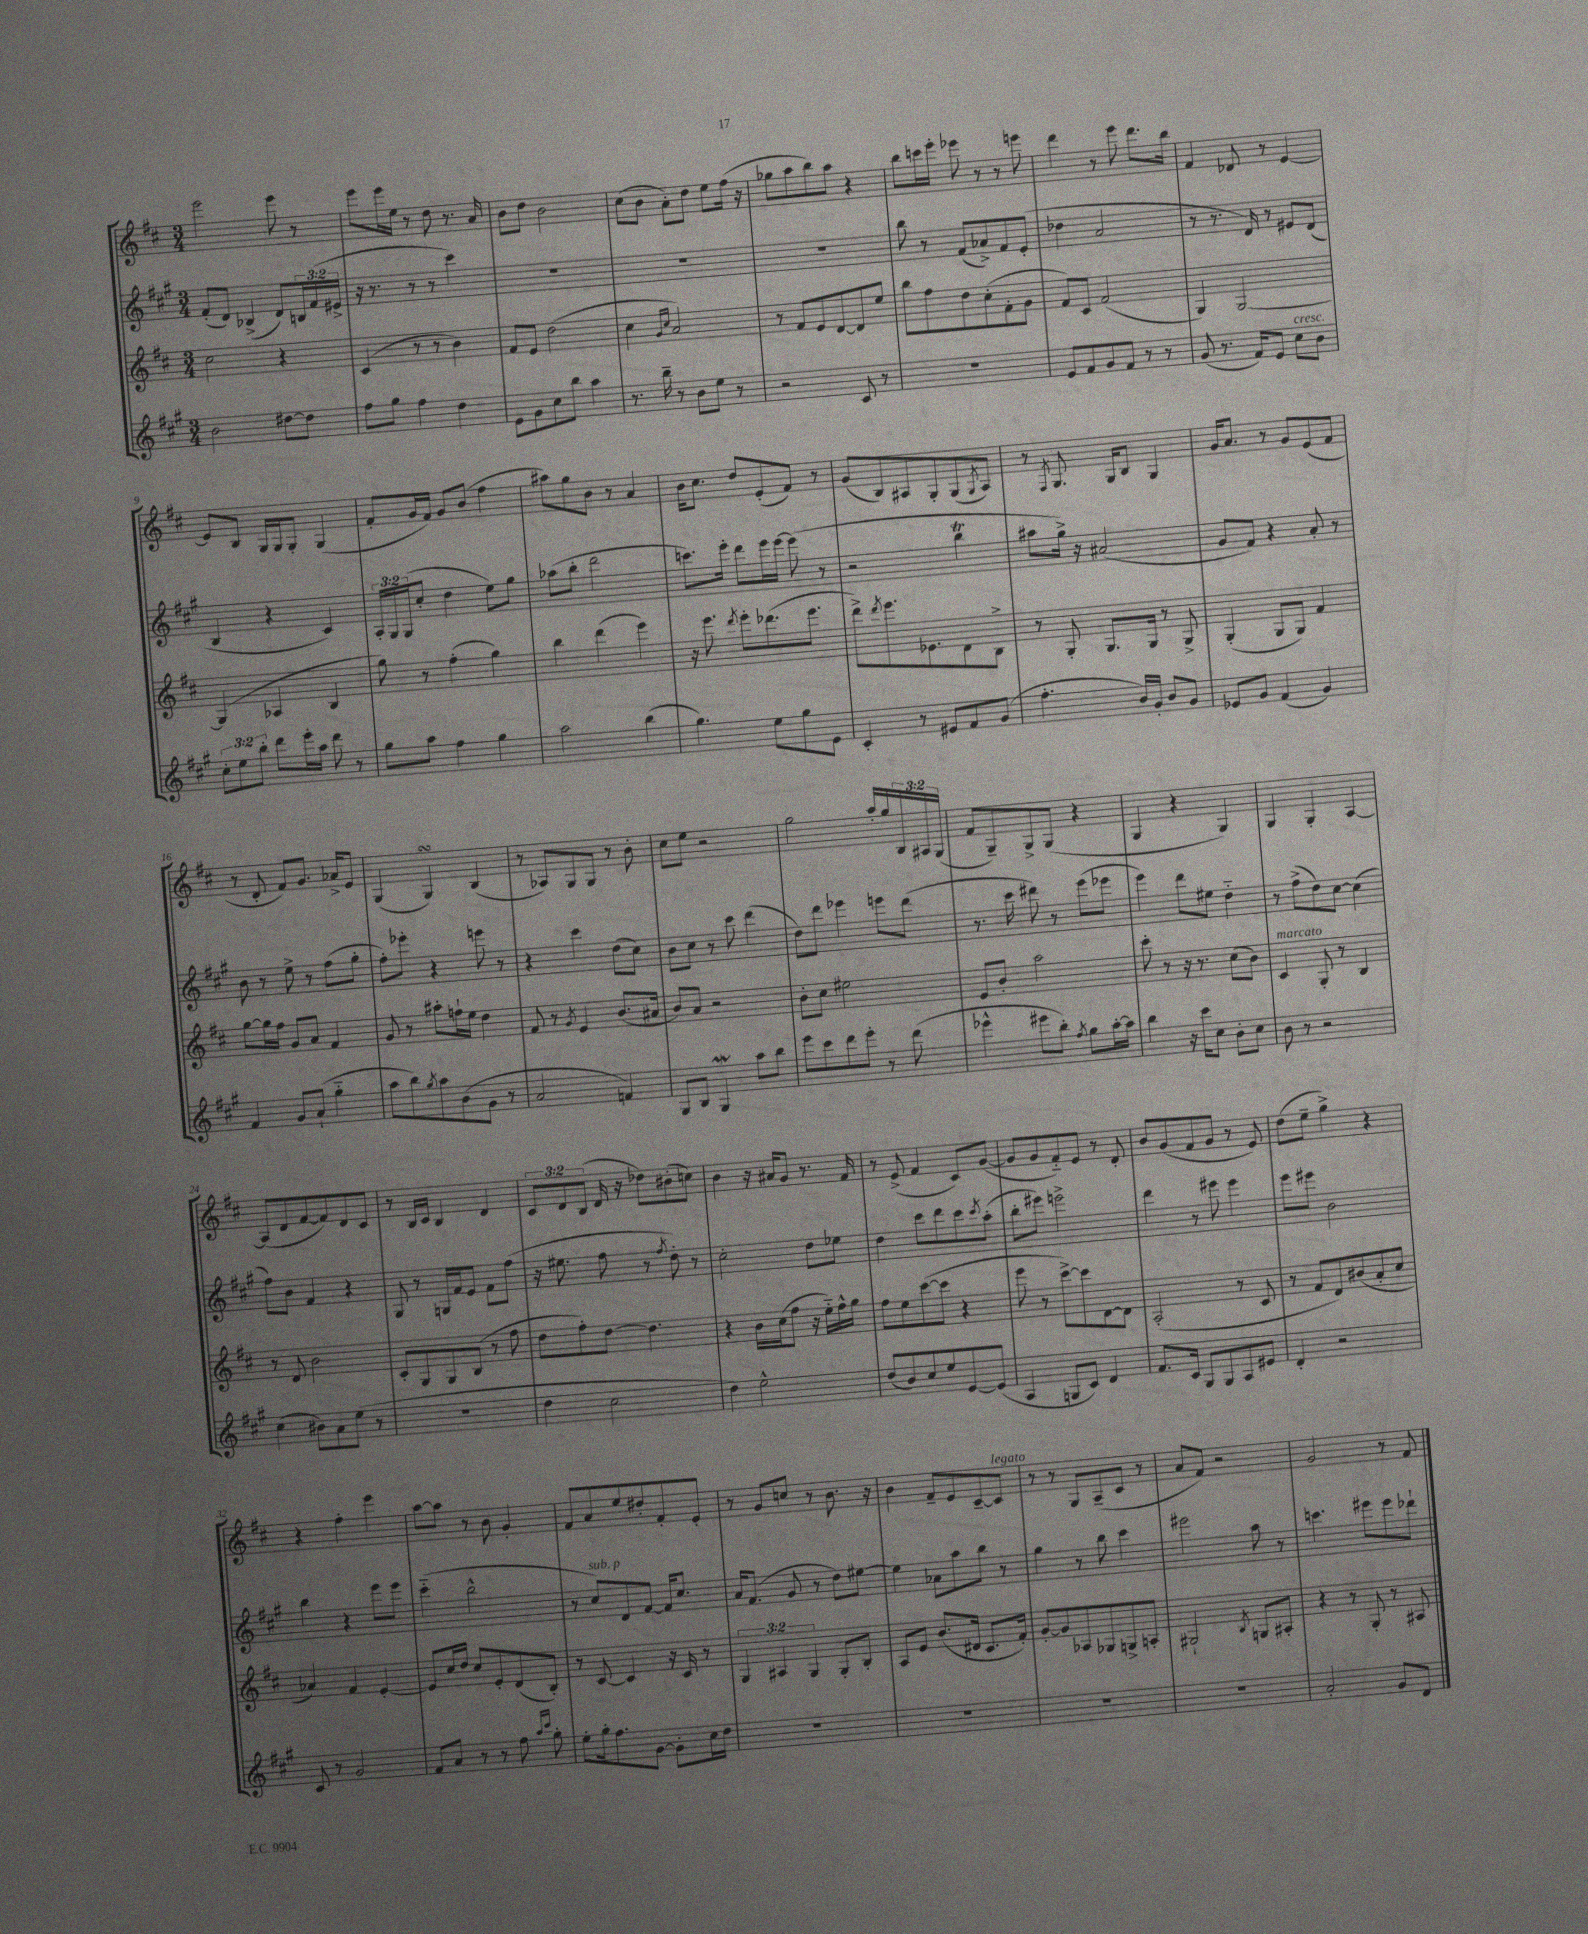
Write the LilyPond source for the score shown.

<<
\new StaffGroup <<
\new Staff = "s0" {
    \clef treble \key d \major \numericTimeSignature \time 3/4 \override Staff.TupletNumber.text = #tuplet-number::calc-fraction-text
    e'''2 e'''8 r8 |
    e'''8 e'''16 e''16 r8 d''8 r8. a'16 |
    b'8 d''8 b'2 |
    cis''8( b'8 a'8-.) d''8 e''8 fis''16( r16 |
    ges''8 a''8 b''8) a''8 r4 |
    b''8 c'''16 e'''16-. ees'''8 r8 r8 e'''8 |
    d'''4 r8 e'''8 d'''8. b''16 |
    fis'4 des'8 r8 e'4~ |
    e'8 b8 g16 g16 g8-. g4( |
    fis'8-. g'16 fis'16) g'8 b'8( fis''4 |
    ais''8) g''8 b'8 r8 a'4 |
    b'16 cis''8. d''8 e'8-.( fis'8) r8 |
    g'8( b8) ais8 g8-. g8( \acciaccatura { g8 } ais8) |
    r8 \acciaccatura { fis8 } g8. g16 b8 g4 |
    g'16 a'8. r8 g'8 e'8( fis'8 |
    r8 d'8-. fis'8) g'8. aes'16-> e'8 |
    g4( g4\turn) b4( |
    r8 aes8) g8 g8 r8 b'8-. |
    cis''8 e''8 r2 |
    g''2 a''16-. g''16 \tuplet 3/2 { b16 ais16 g16( } |
    fis'8 g8--) g8-> g8( r4 |
    g4 r4 g4) |
    g4 g4-. a4~ |
    a8( d'8 fis'8~ fis'8) d'8 cis'8 |
    r8 b16 cis'16 b4 d'4 |
    \tuplet 3/2 { cis'8 d'8 b8( } d'16 r16 des''8) bis'8-.( c''8) |
    b'4 r16 ais'16 g'8 r8. fis'16 |
    r8 e'8->( fis'4 cis'8) g'8~( |
    g'8 g'8 fis'8-_) e'8 r8 d'8-. |
    b'8 g'8( fis'8 g'8 r8 e'8) |
    d''8( e''8-- g''4->) r4 |
    r4 fis''4-. e'''4 |
    a''8~ a''8 r8 b'8 g'4-. |
    fis'8 a'8 e''8 dis''8-. fis'8-. e'8-. |
    r8 g'8 c''8 r8 b'8. r16 |
    b'4 fis'8-- e'8 cis'8~-- cis'8^\markup { \italic "legato" } |
    r8 r8 g8 a8--( cis'8 r8 |
    a'8 fis'8) r2 |
    g'2 r8 fis'8 \bar "|." |
}
\new Staff = "s1" {
    \clef treble \key a \major \numericTimeSignature \time 3/4 \override Staff.TupletNumber.text = #tuplet-number::calc-fraction-text
    fis'8-.( d'8) bes4->( d'8) \tuplet 3/2 { b16 fis'16( eis'16-> } |
    r16 r8. r8 r8 cis'''4) |
    R2. |
    R2. |
    R2. |
    b''8 r8 fis'8( aes'8->) fis'8 e'8-.( |
    des''4 a'2 |
    r8 r8. d'16) r8 eis'8 d'8( |
    b4 r4 cis'4) |
    \tuplet 3/2 { a16-. gis16 gis16( } cis''8-. d''4 e''8) gis''8 |
    aes''8( b''8-. d'''2 |
    c'''8.) e'''16-. d'''8 e'''16 e'''16~ e'''8( r8 |
    r2 b''4\trill |
    ais''8 gis''16->) r16 ais'2( |
    gis'8 fis'8) r4 a'8-. r8 |
    b'8 r8 e''8-> r8 fis''8( gis''8-. |
    fis''8-.) ees'''8-. r4 e'''8 r8 |
    r4 cis'''4 d''8( cis''8) |
    b'8 cis''8 r8 cis'''8 d'''4( |
    d''8) d'''8 ees'''4 e'''8 d'''8( |
    r8. cis'''16 dis'''8) r8 e'''8( ees'''8 |
    e'''4) d'''8 eis''8 d''4-_ |
    r8 fis''8->( d''8) cis''8~ cis''4( |
    fis''8) b'8 fis'4 r4 |
    gis8 r8 g16 fis'16 e'8 fis'8 fis''8( |
    r16 eis''8. fis''8 r8 \acciaccatura { fis''8 } d''8-.) r8 |
    cis''2-. d''8 ees''8 |
    d''4 cis'''8 d'''8 cis'''8 \acciaccatura { cis'''8 } a''8-.( |
    b''8-. eis'''8) e'''2-> |
    d'''4 r8 eis'''8 eis'''4 |
    e'''8 eis'''8 b'2 |
    b''4 r4 e'''8 e'''8 |
    cis'''4-_( b''2-^ |
    r8 cis''8^\markup { \italic "sub. p" }) d'8 fis'8~ fis'16 cis''8. |
    a'16 fis'8.( gis'8 r8 d''8) eis''8~ |
    eis''4 aes'8 a''8 b''8 r8 |
    gis''4 r8 b''8 cis'''4 |
    eis'''2 a''8 r8 |
    c'''4. eis'''8 eis'''8 des'''8-! \bar "|." |
}
\new Staff = "s2" {
    \clef treble \key d \major \numericTimeSignature \time 3/4 \override Staff.TupletNumber.text = #tuplet-number::calc-fraction-text
    cis''2 r4 |
    cis'4( r8 r8 b'4) |
    fis'8 e'8 d''2( |
    cis''4 \grace { g'16 cis''16 } a'2) |
    r8 fis'8 e'8 d'8~ d'8 e''8 |
    b''8 fis''8 d''8 cis''8-.( fis'8-. g'8 |
    fis'8) cis'8 fis'2( |
    g4) g2~ |
    g4( aes4 b4 |
    g''8) r8 fis''4-.( g''4) |
    b''4 d'''4( e'''4) |
    r16 e'''8. \acciaccatura { d'''8 } e'''8-. des'''8.( e'''8. |
    d'''8->) \acciaccatura { d'''8 } e'''8. ees'8. d'8 b8-> |
    r8 g8-. g8. g16 r8 g8-> |
    g4-.( g8 g8) fis'4 |
    g''8~ g''16 fis''16 g'8 a'8 fis'4 |
    g'8 r8 ais''8-. f''16-! e''16 d''4 |
    fis'8 r8 \acciaccatura { g'8 } e'4 b'8.( ais'16 |
    b'8) a'8 r2 |
    b'8-. cis''8 eis''2 |
    e'8 b'8-. a''2 |
    cis'''8-. r8 r16 r8. cis''8( b'8) |
    cis'4^\markup { \italic "marcato" } g8-. r8 b4 |
    r8 d'8 b'2 |
    cis'8-. g8 g8 b8( r8 fis''8 |
    d''8 fis''8-.) d''8~ d''4. |
    r4 b'16 cis''16( fis''8 r16 e''16-_) fis''16-^ g''16 |
    fis''8 e''8 cis'''8~( cis'''8 r4 |
    e'''8 r8 cis'''8~->) cis'''8 d'8~ d'8 |
    a2-.( r8 cis'8 |
    r8 fis'8 d'8) bis'8( a'8-. cis''8 |
    aes'4) fis'4 e'4~-. |
    e'8 cis''16 d''16 cis''8 e'8-. d'8( b8-.) |
    r8 cis'8~ cis'4 r16 cis'16 r8 |
    \tuplet 3/2 { g4 ais4 g4 } g8-. b8-. |
    a8 e'8 b'8.( dis'16 cis'8. fis'16-.) |
    g'8~-. g'8 aes8 ges8 g8-> a8-. |
    gis2-! \acciaccatura { b8 } g8 ais8-. |
    r4 r8 g8-. r8 ais8 \bar "|." |
}
\new Staff = "s3" {
    \clef treble \key a \major \numericTimeSignature \time 3/4 \override Staff.TupletNumber.text = #tuplet-number::calc-fraction-text
    b'2 dis''8~ dis''8 |
    fis''8 gis''8 fis''4 d''4 |
    e'8 gis'8 cis''8 b''8 a''4 |
    r8. b''16-- r8 b'8 e''8 r8 |
    r2 cis'8 r8 |
    R2. |
    e'8 fis'8 gis'8 fis'8 r8 r8 |
    gis'8( r8. fis'16) e'8 cis''8^\markup { \italic "cresc." } b'8 |
    \tuplet 3/2 { cis''8-. e''8 b''8-. } d'''8 e'''16-. a''16 d'''8 r8 |
    gis''8 a''8 fis''4 gis''4 |
    a''2 b''4( |
    gis''4.) e''8 gis''8 e'8 |
    cis'4-. r8 eis'8 fis'8 gis'8( |
    fis''4.-. b'16) gis'16-. b'8 gis'8 |
    ees'8 gis'8 fis'4( gis'4) |
    fis'4 gis'8 a'8-!( gis''4-_ |
    a''8 b''8) \acciaccatura { gis''8 } a''8 b'8( gis'8 r8 |
    a'2 f'4) |
    gis8 b8 gis4\mordent a''8 b''8 |
    e'''8 cis'''8 d'''8 e'''8-. r8 d'''8( |
    ees'''4-^ eis'''8 b''8-.) \acciaccatura { fis''8 } gis''8 a''16~-. a''16 |
    b''4 r16 cis'''16 cis''8 b'8-. cis''8 |
    b'8 r8 r2 |
    cis''4( bis'8) a'8 e''8( r8 |
    R2. |
    d''4 cis''2 |
    d''4) e''2-^ |
    d''8( b'8) cis''8 e''8 e'8~ e'8( |
    a4 g8 cis'8) d'4 |
    fis'8. cis'16 gis8 gis8 a8 eis'8 |
    d'4-. r2 |
    cis'8 r8 gis'2 |
    fis'8 a'8 r8 r8 fis''8 \grace { a''16 cis'''16 } gis''8-. |
    e''8-. gis''16-. fis''8. gis'8~ gis'8-. cis''16 d''16 |
    R2. |
    R2. |
    R2. |
    R2. |
    a'2-. gis'8 d'8 \bar "|." |
}
>>
>>
